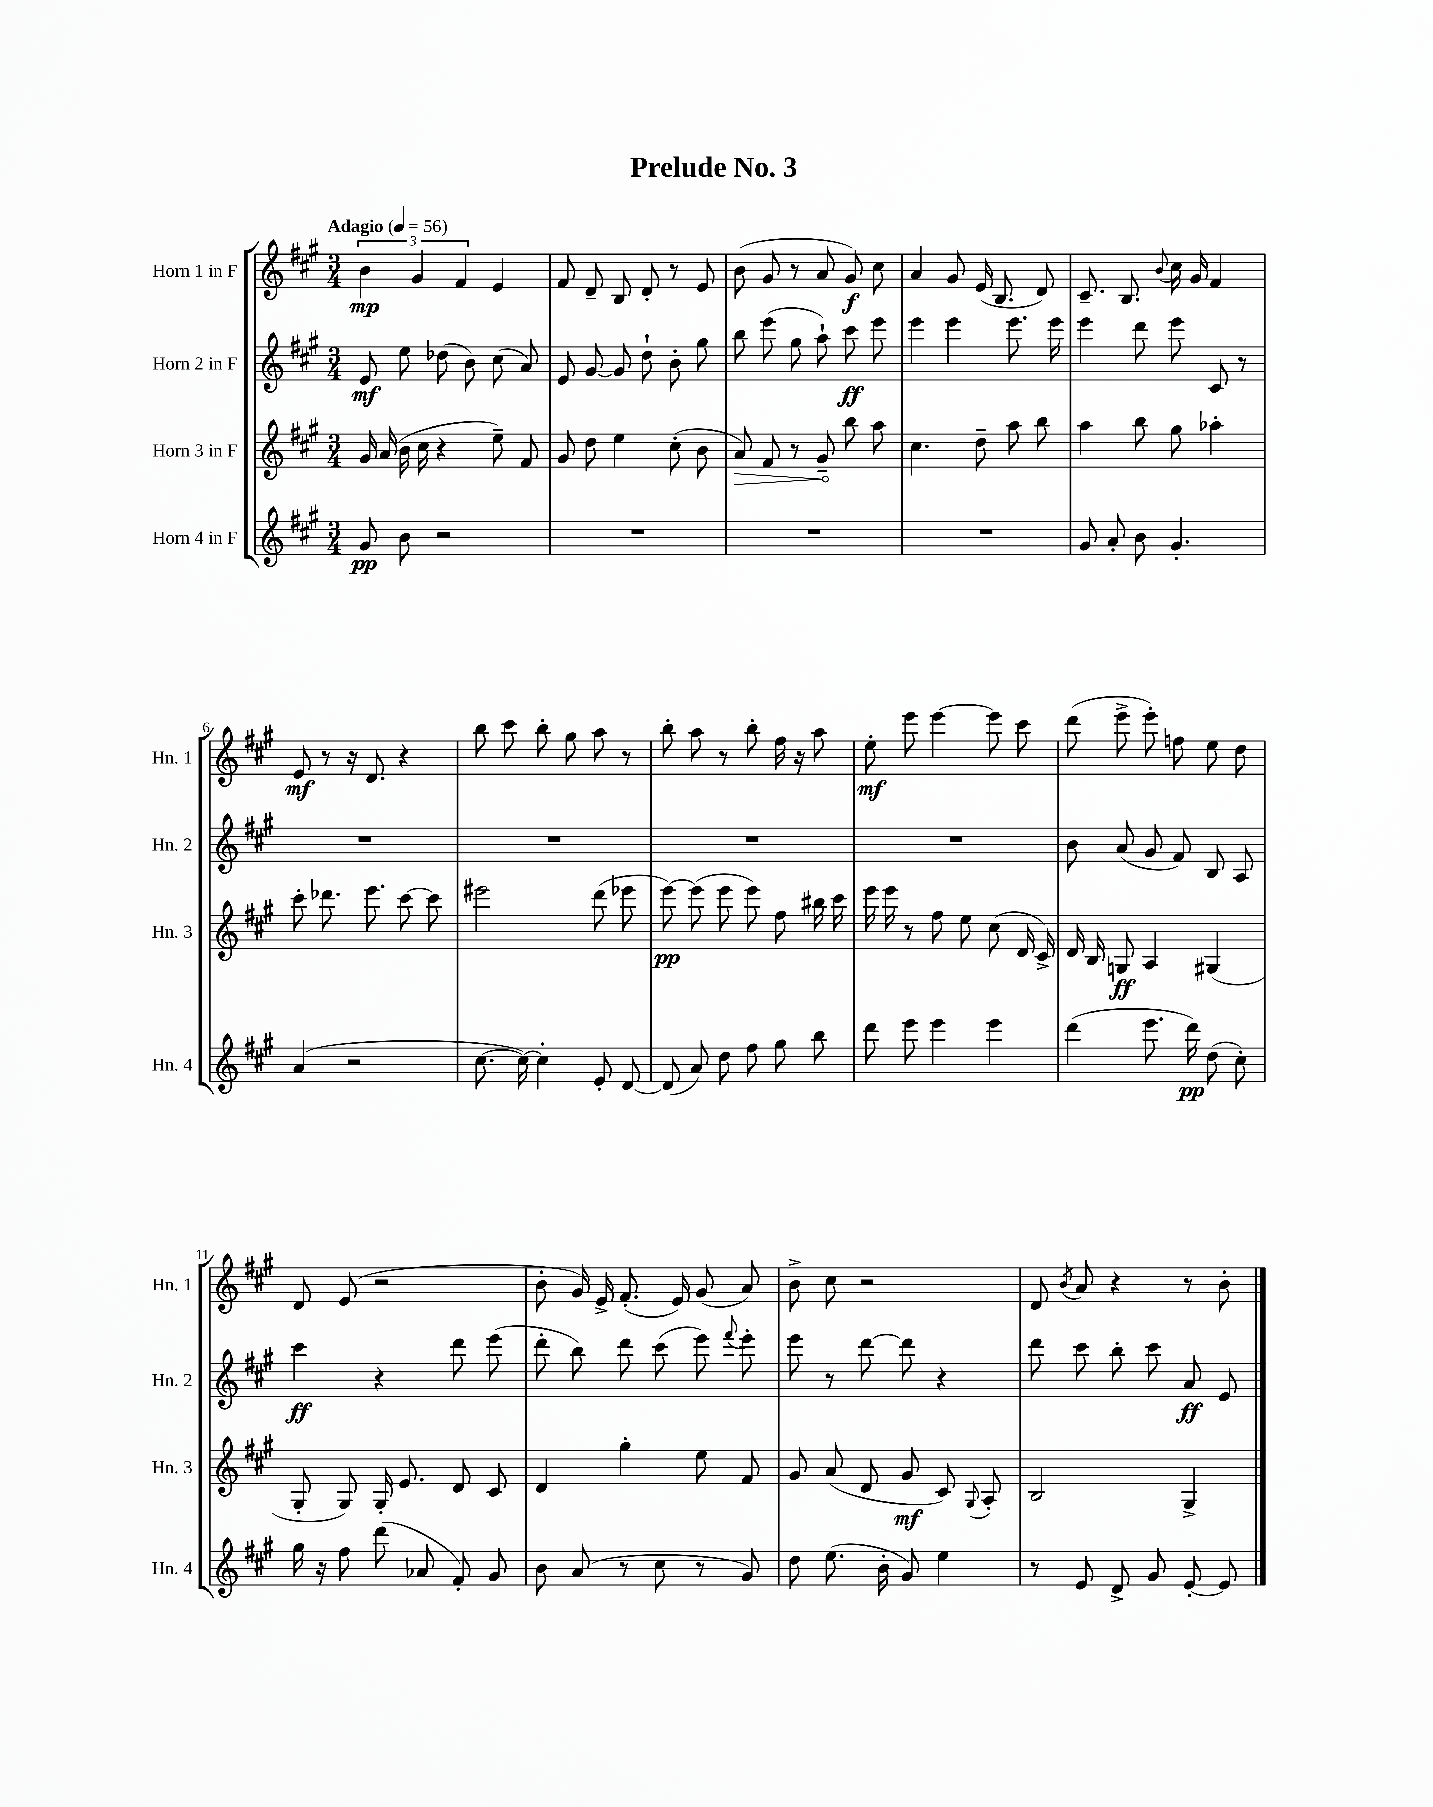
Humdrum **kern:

**kern	**kern	**kern	**kern
*staff4	*staff3	*staff2	*staff1
*clefG2	*clefG2	*clefG2	*clefG2
*k[f#c#g#]	*k[f#c#g#]	*k[f#c#g#]	*k[f#c#g#]
*M3/4	*M3/4	*M3/4	*M3/4
*MM56	*MM56	*MM56	*MM56
8g#/	16g#/	8e/	6b\
.	(16a/	.	.
8b\	16b\	8ee\	.
.	.	.	6g#/
.	16cc#\	.	.
2r	4r	(8dd-\	.
.	.	.	6f#/
.	.	8b\)	.
.	8ee~\)	(8cc#\	4e/
.	8f#/	8a/)	.
=	=	=	=
2.r	8g#/	8e/	8f#/
.	8dd\	[8g#/	8d~/
.	4ee\	8g#/]	8B/
.	.	8dd`\	8d'/
.	(8cc#'\	8b'\	8r
.	8b\	8gg#\	8e/
=	=	=	=
2.r	8a/)	8bb\	(8b\
.	8f#/	(8eee\	8g#/
.	8r	8gg#\	8r
.	8g#~/	8aa`\)	8a/
.	8bb\	8ccc#\	8g#/)
.	8aa\	8eee\	8cc#\
=	=	=	=
2.r	4.cc#\	4eee\	4a/
.	.	4eee\	8g#/
.	8dd~\	.	(16e/
.	.	.	8.B/
.	8aa\	8.eee\	.
.	8bb\	.	8d/)
.	.	16eee\	.
=	=	=	=
8g#/	4aa\	4eee\	8.c#~/
8a'/	.	.	.
.	.	.	8.B/
8b\	8bb\	8ddd\	.
.	.	.	8qqb/
4.g#'/	8gg#\	8eee\	16cc#\
.	.	.	16g#/
.	4aa-'\	8c#/	4f#/
.	.	8r	.
=	=	=	=
(4a/	8ccc#'\	2.r	8e/
.	8.ddd-\	.	8r
2r	.	.	16r
.	8.eee\	.	8.d/
.	[8ccc#\	.	4r
.	8ccc#\]	.	.
=	=	=	=
[8.cc#\	2eee#\	2.r	8bb\
.	.	.	8ccc#\
16cc#\_)	.	.	.
4cc#'\]	.	.	8bb'\
.	.	.	8gg#\
8e'/	(8ddd\	.	8aa\
[8d/	8eee-\	.	8r
=	=	=	=
(8d/]	[8eee\)	2.r	8bb'\
8a/)	(8eee\]	.	8aa\
8dd\	8eee\	.	8r
8ff#\	8eee\)	.	8bb'\
8gg#\	8ff#\	.	16ff#\
.	.	.	16r
8bb\	16bb#\	.	8aa\
.	16ccc#\	.	.
=	=	=	=
8ddd\	16eee\	2.r	8ee'\
.	16eee\	.	.
8eee\	8r	.	8eee\
4eee\	8ff#\	.	[4eee\
.	8ee\	.	.
4eee\	(8cc#\	.	8eee\]
.	16d/	.	8ccc#\
.	16c#^/)	.	.
=	=	=	=
(4ddd\	16d/	8b\	(8ddd\
.	16B/	.	.
.	8G/	(8a/	8eee^\
8.eee\	4A/	8g#/	8eee'\)
.	.	8f#/)	8ff\
16ddd\)	.	.	.
(8dd\	(4G#/	8B/	8ee\
8cc#'\)	.	8A/	8dd\
=	=	=	=
16gg#\	8G#'/	4ccc#\	8d/
16r	.	.	.
8ff#\	8G#/)	.	(8e/
(8ddd\	16G#'/	4r	2r
.	8.e/	.	.
8a-/	.	.	.
8f#'/)	8d/	8ddd\	.
8g#/	8c#/	(8eee\	.
=	=	=	=
8b\	4d/	8ddd'\	8b'\
(8a/	.	8bb\)	16g#/)
.	.	.	16e^/
8r	4gg#'\	8ddd\	(8.f#'/
8cc#\	.	(8ccc#\	.
.	.	.	16e/)
8r	8ee\	8eee\)	(8g#/
.	.	8qqfff#/	.
8g#/)	8f#/	8eee'\	8a/)
=	=	=	=
8dd\	8g#/	8eee\	8b^\
(8.ee\	(8a/	8r	8cc#\
.	8d/	[8ddd\	2r
16b'\	.	.	.
8g#/)	8g#/	8ddd\]	.
4ee\	8c#/)	4r	.
.	8qqG#/	.	.
.	8A'/	.	.
=	=	=	=
8r	2B/	8ddd\	8d/
.	.	.	8qb/
8e/	.	8ccc#\	8a/
8d^/	.	8bb'\	4r
8g#/	.	8ccc#\	.
[8e'/	4G#^/	8a/	8r
8e/]	.	8e/	8b'\
==	==	==	==
*-	*-	*-	*-
